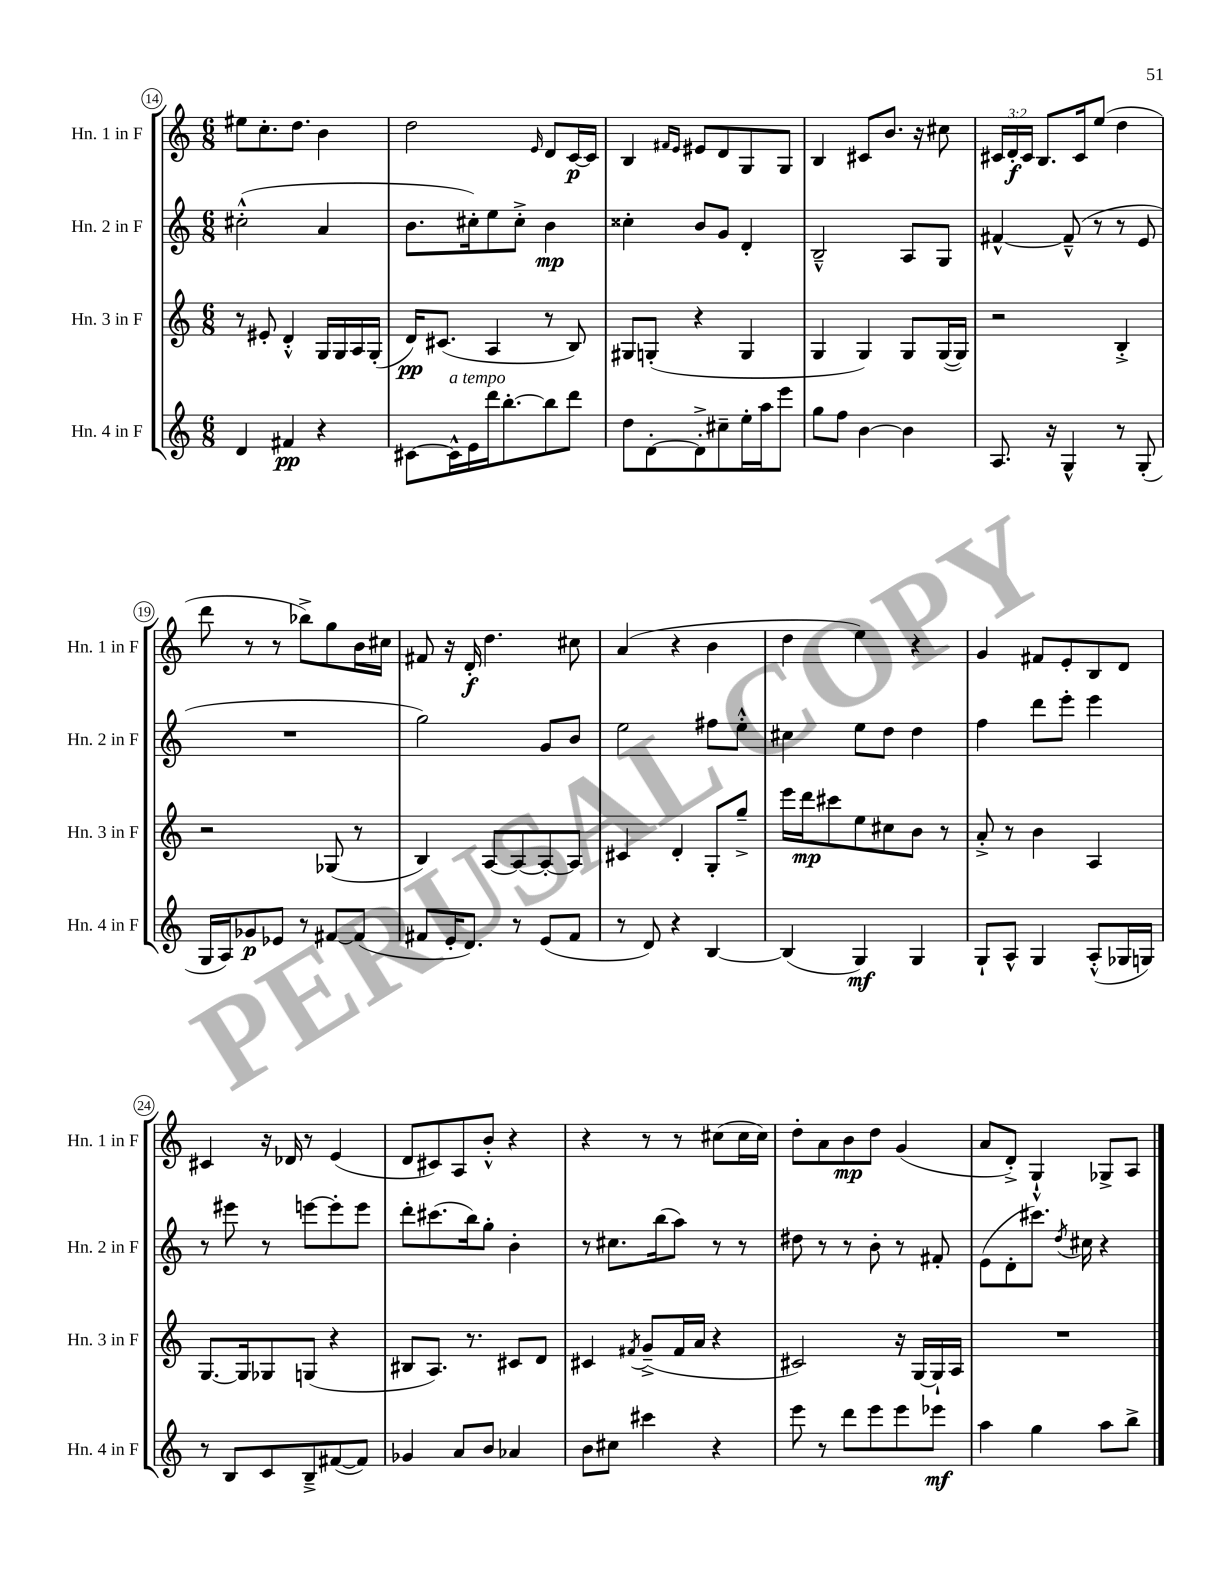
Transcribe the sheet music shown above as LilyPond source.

<<
\new StaffGroup <<
\new Staff = "s0" \with { instrumentName = "Hn. 1 in F" shortInstrumentName = "Hn. 1 in F" } {
    \clef treble \key c \major \numericTimeSignature \time 6/8 \override Staff.TupletNumber.text = #tuplet-number::calc-fraction-text
    \autoBeamOff eis''8[ c''8.-. d''8.] b'4 |
    d''2 \grace { e'16 } d'8[ c'16~\p c'16] |
    b4 \grace { fis'16[ e'16] } eis'8[ d'8 g8 g8] |
    b4 cis'8[ b'8.] r16 cis''8 |
    \tuplet 3/2 { cis'16[ d'16-.\f cis'16] } b8.[ cis'16 e''8]( d''4 |
    d'''8 r8 r8 bes''8[->) g''8 b'16 cis''16] |
    fis'8 r16 d'16-.\f d''4. cis''8 |
    a'4( r4 b'4 |
    d''4 e''4) r4 |
    g'4 fis'8[ e'8-. b8 d'8] |
    cis'4 r16 des'16 r8 e'4( |
    d'8[ cis'8) a8 b'8]-.-^ r4 |
    r4 r8 r8 cis''8[( cis''16 cis''16]) |
    d''8[-. a'8 b'8\mp d''8] g'4( |
    a'8[ d'8]-.->) g4-!-^ ges8[-> a8] \bar "|." |
}
\new Staff = "s1" \with { instrumentName = "Hn. 2 in F" shortInstrumentName = "Hn. 2 in F" } {
    \clef treble \key c \major \numericTimeSignature \time 6/8
    \autoBeamOff cis''2-.-^( a'4 |
    b'8.[ cis''16-.) e''8 cis''8]-.-> b'4\mp |
    cisis''4-. b'8[ g'8] d'4-. |
    b2---^ a8[ g8] |
    fis'4~-^ fis'8---^( r8 r8 e'8 |
    R2. |
    g''2) g'8[ b'8] |
    e''2 fis''8[ e''8]-.-^ |
    cis''4 e''8[ d''8] d''4 |
    f''4 d'''8[ e'''8]-. e'''4 |
    r8 eis'''8 r8 e'''8[~ e'''8-. e'''8] |
    d'''8[-. cis'''8.( b''16) g''8]-. b'4-. |
    r8 cis''8.[ b''16( a''8]) r8 r8 |
    dis''8 r8 r8 b'8-. r8 fis'8-. |
    e'8[( d'8-. cis'''8.]) \acciaccatura { d''8 } cis''16 r4 \bar "|." |
}
\new Staff = "s2" \with { instrumentName = "Hn. 3 in F" shortInstrumentName = "Hn. 3 in F" } {
    \clef treble \key c \major \numericTimeSignature \time 6/8
    \autoBeamOff r8 eis'8-. d'4-.-^ g16[ g16 a16 g16]-.( |
    d'16[\pp) cis'8.]( a4 r8 b8) |
    gis8[ g8]-.( r4 g4 |
    g4 g4) g8[ g16~( g16]) |
    r2 b4-.-> |
    r2 ges8( r8 |
    b4) a8[~ a8~ a8~-. a8] |
    cis'4 d'4-. g8[-. g''8]---> |
    e'''16[ d'''16\mp cis'''8 e''8 cis''8 b'8] r8 |
    a'8-.-> r8 b'4 a4 |
    g8.[~ g16 ges8 g8]( r4 |
    bis8[ a8.]) r8. cis'8[ d'8] |
    cis'4 \acciaccatura { fis'8 } g'8[--->( fis'16 a'16] r4 |
    cis'2) r16 g16[~ g16-! a16] |
    R2. \bar "|." |
}
\new Staff = "s3" \with { instrumentName = "Hn. 4 in F" shortInstrumentName = "Hn. 4 in F" } {
    \clef treble \key c \major \numericTimeSignature \time 6/8
    \autoBeamOff d'4 fis'4\pp r4 |
    cis'8[~ cis'16-^^\markup { \italic "a tempo" } e'16 d'''16 b''8.~-. b''8 d'''8] |
    d''8[ d'8~-. d'8-.-> cis''8-- e''16-. a''16 e'''8] |
    g''8[ f''8] b'4~ b'4 |
    a8. r16 g4-^ r8 g8-.( |
    g16[ a16) ges'8\p ees'8] r8 fis'8[~ fis'8]( |
    fis'8[ e'16-. d'8.]) r8 e'8[( fis'8] |
    r8 d'8) r4 b4~ |
    b4( g4\mf) g4 |
    g8[-! a8]-^ g4 a8[-.-^( ges16 g16]) |
    r8 b8[ c'8 b8---> fis'8~( fis'8]) |
    ges'4 a'8[ b'8] aes'4 |
    b'8[ cis''8] cis'''4 r4 |
    e'''8 r8 d'''8[ e'''8 e'''8 ees'''8]\mf |
    a''4 g''4 a''8[ b''8]-> \bar "|." |
}
>>
>>
\layout { \context { \Score currentBarNumber = #14 \override BarNumber.stencil = #(make-stencil-circler 0.1 0.3 ly:text-interface::print) } }
